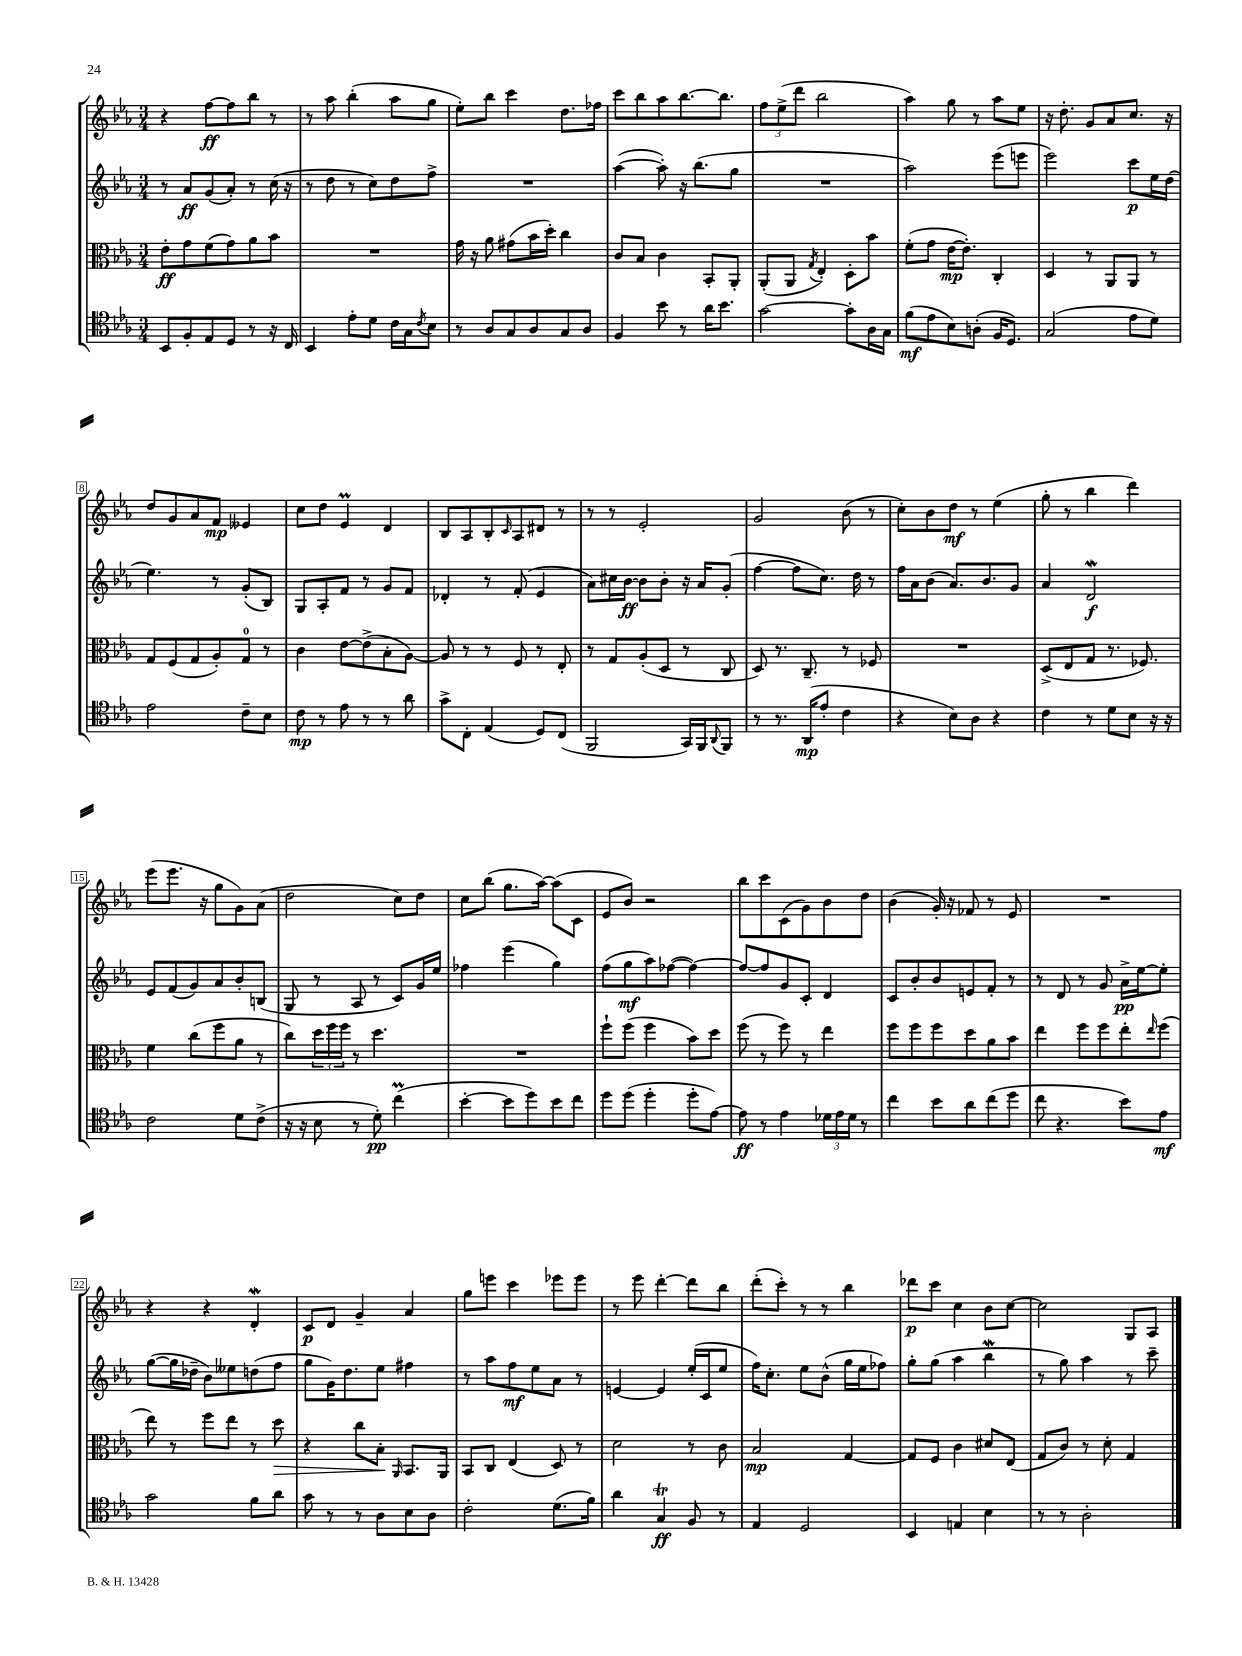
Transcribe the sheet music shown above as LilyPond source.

<<
\new StaffGroup <<
\new Staff = "s0" {
    \clef treble \key ees \major \numericTimeSignature \time 3/4
    r4 f''8~\ff f''8 bes''8 r8 |
    r8 aes''8 bes''4-.( aes''8 g''8 |
    ees''8-.) bes''8 c'''4 d''8. fes''16 |
    c'''8 bes''8 aes''8 bes''8.~ bes''8. |
    \tuplet 3/2 { f''8 ees''8->( d'''8 } bes''2 |
    aes''4) g''8 r8 aes''8 ees''8 |
    r16 d''8.-. g'8 aes'8 c''8. r16 |
    d''8 g'8 aes'8 f'8\mp eeses'4 |
    c''8 d''8 ees'4\prall d'4 |
    bes8 aes8 bes8-. \grace { c'16 } aes8 dis'8 r8 |
    r8 r8 ees'2-. |
    g'2 bes'8( r8 |
    c''8-.) bes'8 d''8\mf r8 ees''4( |
    g''8-. r8 bes''4 d'''4) |
    ees'''8( ees'''8. r16 g''8 g'8) aes'8( |
    d''2 c''8) d''8 |
    c''8 bes''8( g''8. aes''16~) aes''8( c'8 |
    ees'8 bes'8) r2 |
    bes''8 c'''8 c'8( g'8) bes'8 d''8 |
    bes'4( g'16-.) r16 fes'8 r8 ees'8 |
    R2. |
    r4 r4 d'4-.\mordent |
    c'8\p d'8 g'4-- aes'4 |
    g''8 e'''8 c'''4 ees'''8 ees'''8 |
    r8 ees'''8 d'''4~-. d'''8 bes''8 |
    d'''8-.( c'''8-.) r8 r8 bes''4 |
    des'''8\p c'''8 c''4 bes'8 c''8~ |
    c''2 g8 aes8 \bar "|." |
}
\new Staff = "s1" {
    \clef treble \key ees \major \numericTimeSignature \time 3/4
    r8 aes'8\ff g'8( aes'8-.) r8 c''16( r16 |
    r8 d''8 r8 c''8) d''8 f''8-> |
    R2. |
    aes''4~( aes''8-.) r16 bes''8.( g''8 |
    R2. |
    aes''2) ees'''8( e'''8 |
    ees'''2) c'''8\p ees''16 d''16( |
    ees''4.) r8 g'8-.( bes8) |
    g8 aes8-. f'8 r8 g'8 f'8 |
    des'4-. r8 f'8-.( ees'4 |
    aes'8) cis''16 bes'16~\ff bes'8 bes'8-. r16 aes'16 g'8-.( |
    f''4~ f''8 c''8.) d''16 r8 |
    f''16 aes'16 bes'8( aes'8.) bes'8. g'8 |
    aes'4 d'2\mordent\f |
    ees'8 f'8( g'8) aes'8 bes'8-. b8( |
    g8 r8 aes8 r8 c'8) g'16 ees''16 |
    fes''4 ees'''4( g''4) |
    f''8( g''8\mf aes''8) fes''8~( fes''4~) |
    fes''8~ fes''8 g'8 c'8-. d'4 |
    c'8 bes'8-. bes'8 e'8 f'8-. r8 |
    r8 d'8 r8 g'8 aes'16->\pp ees''16~ ees''8-. |
    g''8~( g''16 des''16-- bes'8) eeses''8 d''8( f''8 |
    g''8 g'16) d''8. ees''8 fis''4 |
    r8 aes''8 f''8\mf ees''8 aes'8 r8 |
    e'4~ e'4 ees''16-.( c'16 ees''8 |
    f''16) c''8.-. ees''8 bes'8-^( g''16 ees''16 fes''8) |
    g''8-. g''8( aes''4 bes''4\mordent |
    r8 g''8) aes''4 r8 c'''8-- \bar "|." |
}
\new Staff = "s2" {
    \clef alto \key ees \major \numericTimeSignature \time 3/4
    ees'8-.\ff g'8 f'8( g'8) aes'8 bes'8 |
    R2. |
    g'16 r16 aes'8 gis'8( bes'16 d''16-.) c''4 |
    c'8 bes8 c'4 bes,8-. aes,8-. |
    aes,8-.( aes,8 \acciaccatura { g8 } ees4-.) d8-. bes'8 |
    f'8-.( g'8 ees'16~\mp ees'8.-.) c4-. |
    d4 r8 aes,8 aes,8 r8 |
    g8 f8( g8 aes8-.) g8-0 r8 |
    c'4 ees'8~ ees'8->( bes8-. aes8~) |
    aes8 r8 r8 f8 r8 ees8-. |
    r8 g8 aes8-.( d8 r8 c8 |
    d8) r8. c8.-- r8 fes8 |
    R2. |
    d8->( ees8 g8 r8. fes8.) |
    f'4 c''8( f''8 aes'8 r8 |
    c''8) \tuplet 3/2 { d''16 f''16 f''16 } r8 d''4. |
    R2. |
    f''8-! f''8( f''4 bes'8) d''8 |
    f''8( r8 f''8) r8 ees''4 |
    f''8 f''8 f''8 d''8 aes'8 bes'8 |
    ees''4 f''8 f''8 ees''8-. \grace { ees''16 } f''8( |
    ees''8) r8 f''8 ees''8 r8 d''8\> |
    r4 c''8 bes8-.\! \grace { aes,16 } bes,8. aes,16 |
    bes,8 c8 ees4( d8) r8 |
    d'2 r8 c'8 |
    bes2\mp g4~ |
    g8 f8 c'4 dis'8 ees8( |
    g8 c'8) r8 d'8-. g4 \bar "|." |
}
\new Staff = "s3" {
    \clef tenor \key ees \major \numericTimeSignature \time 3/4
    bes,8 f8-. ees8 d8 r8 r16 c16 |
    bes,4 ees'8-. d'8 c'16 g16 \acciaccatura { c'8 } bes8 |
    r8 aes8 g8 aes8 g8 aes8 |
    f4 bes'8 r8 aes'16 bes'8. |
    g'2~ g'8-. aes16 g16 |
    f'8\mf( ees'8 bes8) a8-.( f16 d8.) |
    g2( ees'8 d'8) |
    ees'2 c'8-- bes8 |
    c'8\mp r8 ees'8 r8 r8 aes'8 |
    g'8-> c8-. ees4( d8) c8( |
    f,2 g,16) f,16 \appoggiatura { aes,8 } f,8 |
    r8 r8. aes,16\mp( ees'8-. c'4 |
    r4 bes8) aes8 r4 |
    c'4 r8 d'8 bes8 r16 r16 |
    c'2 d'8 c'8->( |
    r16 r16 bes8 r8 d'8-.\pp) c''4\prall( |
    bes'4~-. bes'8 d''8) bes'8 c''8 |
    d''8 d''8( d''4-. d''8-. ees'8~) |
    ees'8\ff r8 ees'4 \tuplet 3/2 { des'16 ees'16 des'16 } r8 |
    c''4 bes'8 aes'8 c''8( d''8 |
    c''8 r4. bes'8) ees'8\mf |
    g'2 f'8 aes'8 |
    g'8 r8 r8 aes8 bes8 aes8 |
    c'2-. d'8.( f'16) |
    aes'4 g4\trill\ff f8 r8 |
    ees4 d2 |
    bes,4 e4 bes4 |
    r8 r8 aes2-. \bar "|." |
}
>>
>>
\layout { \context { \Score \override BarNumber.stencil = #(make-stencil-boxer 0.1 0.3 ly:text-interface::print) } }
